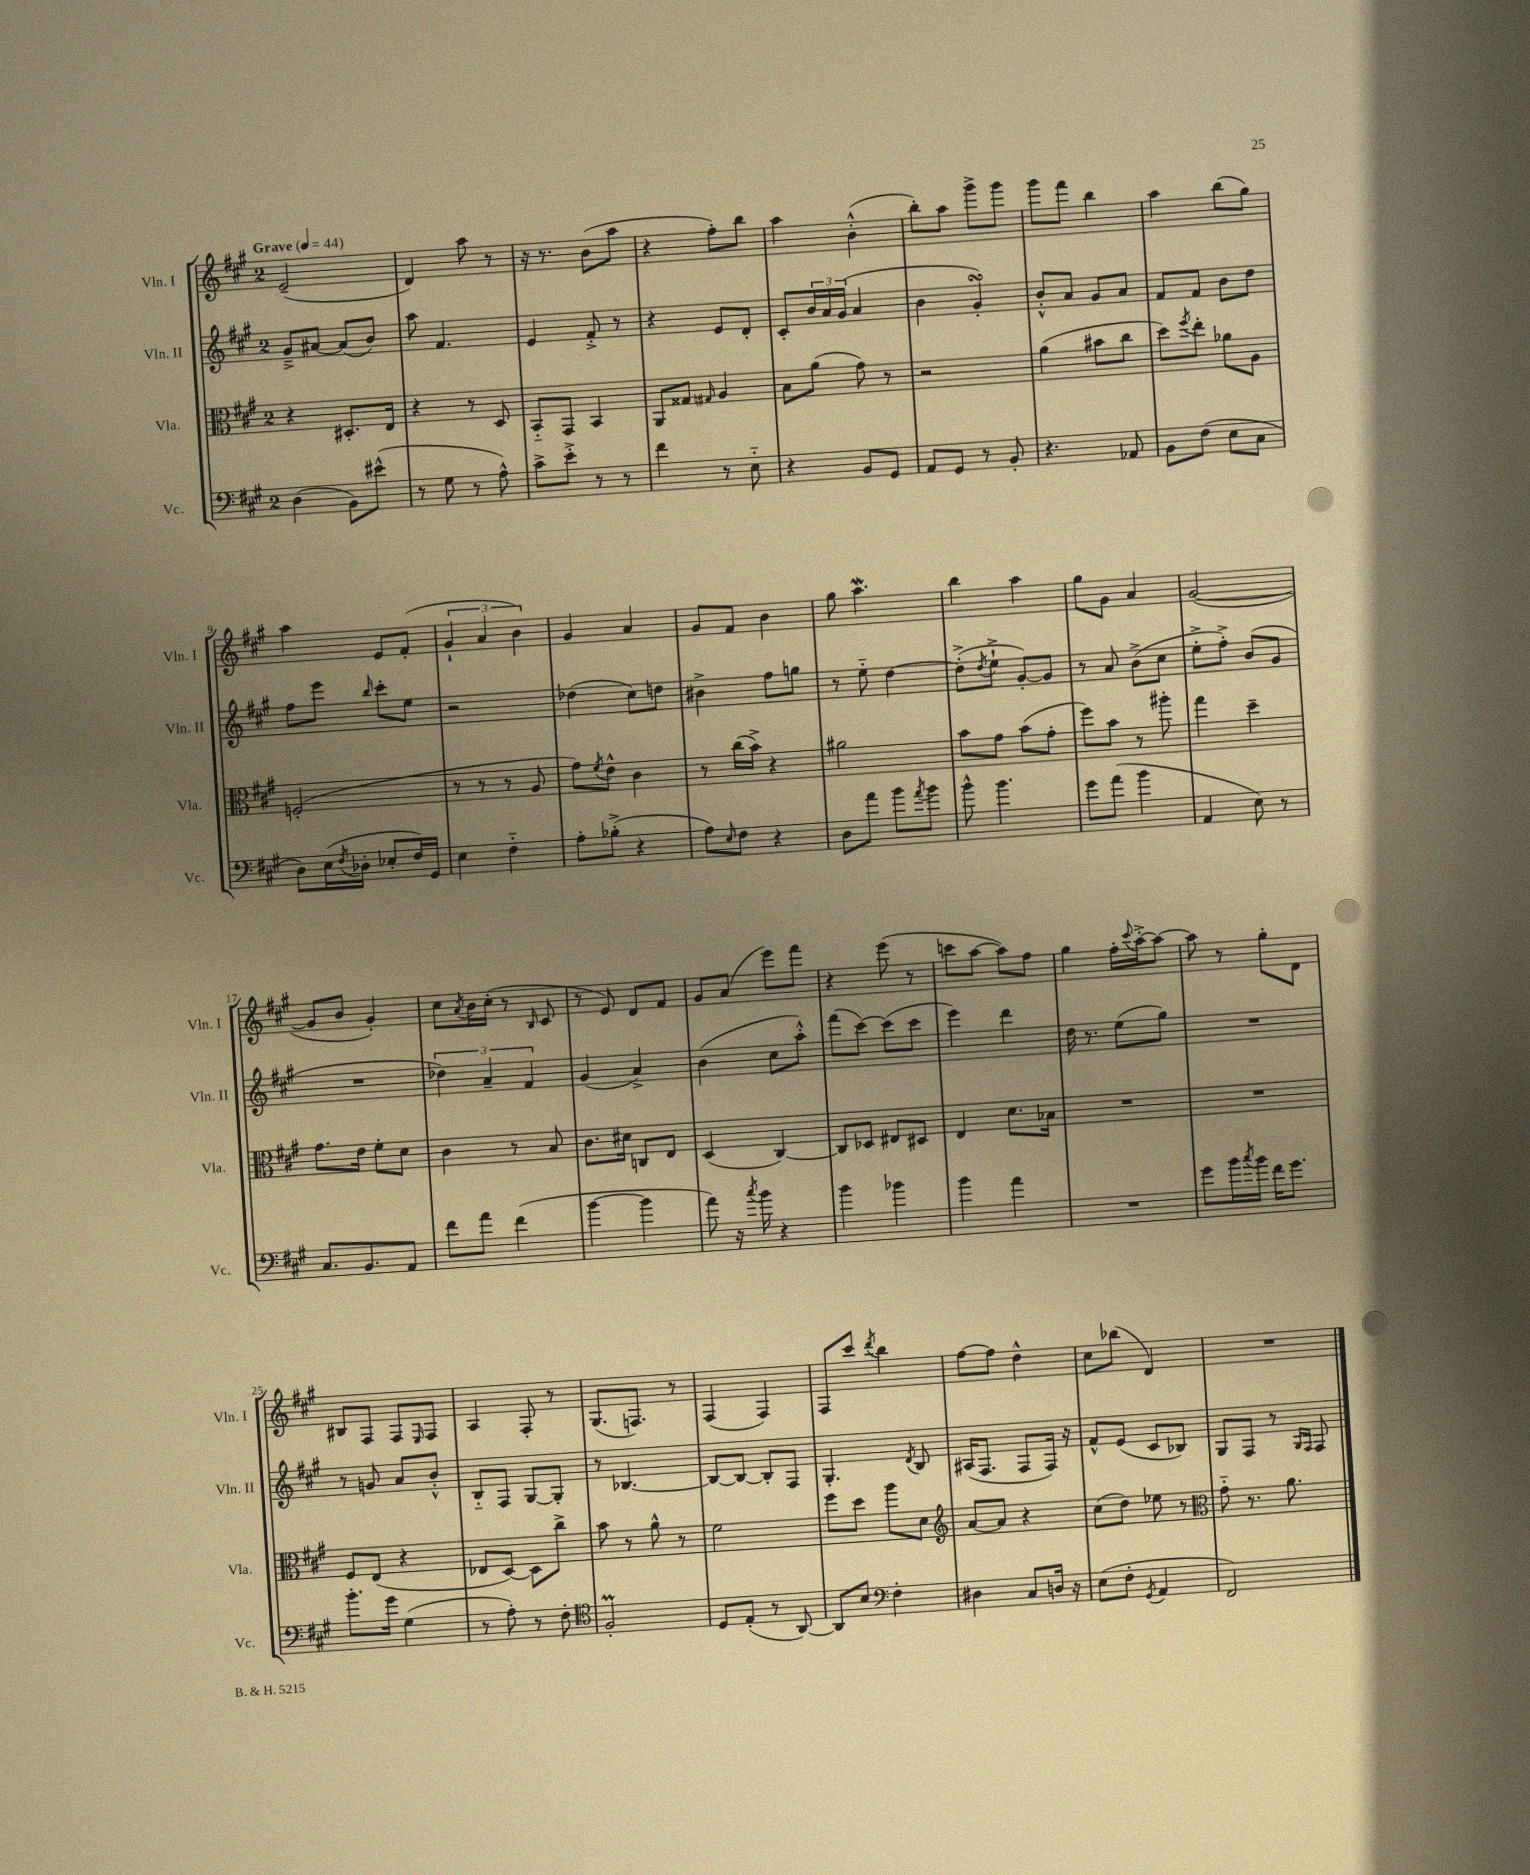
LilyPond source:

<<
\new StaffGroup <<
\new Staff = "s0" \with { instrumentName = "Vln. I" shortInstrumentName = "Vln. I" } {
    \clef treble \key a \major \once \override Staff.TimeSignature.style = #'single-digit \time 2/4 \tempo "Grave" 4 = 44
    e'2--( |
    d'4) a''8 r8 |
    r16 r8. b'8( a''8 |
    r4 fis''8-.) b''8 |
    a''4 b'4-.-^( |
    b''8-.) a''8 gis'''8-> gis'''8 |
    gis'''8 fis'''8 b''4 |
    a''4 b''8( gis''8) |
    a''4 e'8 fis'8-.( |
    \tuplet 3/2 { gis'4-! a'4 b'4) } |
    gis'4 a'4 |
    gis'8 fis'8 b'4 |
    gis''8 a''4.\mordent |
    b''4 a''4 |
    gis''8 gis'8 a'4 |
    gis'2~( |
    gis'8 b'8 gis'4-.) |
    cis''8 \acciaccatura { a'8 } b'16 cis''16-.( r8 \grace { b16 } cis'8 |
    r8 e'8) d'8 fis'8 |
    gis'8 a'8( e'''8) fis'''8 |
    r4 e'''8( r8 |
    c'''8 a''8~ a''8) fis''8 |
    gis''4 fis''16-. \appoggiatura { cis'''8 } a''16~-.-> a''8~ |
    a''8 r8 gis''8-. d'8 |
    bis8 fis8 fis8 \grace { e16 } fis8 |
    a4 fis8-. r8 |
    gis8.( f8.) r8 |
    fis4( fis4) |
    fis8 cis'''8 \acciaccatura { d'''8 } b''4 |
    fis''8~ fis''8 d''4-^ |
    cis''8 bes''8( d'4) |
    R2 \bar "|." |
}
\new Staff = "s1" \with { instrumentName = "Vln. II" shortInstrumentName = "Vln. II" } {
    \clef treble \key a \major \once \override Staff.TimeSignature.style = #'single-digit \time 2/4
    gis'8---> ais'8~ ais'8( b'8) |
    a''8 fis'4. |
    e'4 fis'8-.-> r8 |
    r4 e'8 d'8-. |
    cis'8-. \tuplet 3/2 { b'16 a'16 gis'16( } a'4 |
    b'4 gis'4-.\turn) |
    b'8-.-^ a'8 gis'8 a'8 |
    fis'8 fis'8 b'8 d''8 |
    fis''8 e'''8 \grace { b''16 } cis'''8-. e''8 |
    r2 |
    des''4( cis''8) d''8 |
    bis'4-> fis''8 g''8 |
    r8 e''8-_ d''4~ |
    d''8-.->( \acciaccatura { d''8 } e''8-!-> gis'8~-.) gis'8 |
    r8 a'8 b'8->( cis''8 |
    e''8-.-> fis''8-.->) b'8( gis'8 |
    R2 |
    \tuplet 3/2 { des''4) a'4-- fis'4 } |
    gis'4( a'4->) |
    b'4( cis''8 a''8-.-^) |
    fis'''8( cis'''8~) cis'''8( cis'''8 |
    e'''4) d'''4 |
    d''16 r8. e''8( gis''8) |
    R2 |
    r8 g'8 a'8 b'8-.-^ |
    b8-_ fis8 gis8~ gis8-. |
    r8 bes4.~ |
    bes8~ bes8~ bes8-. fis8 |
    gis4.-. \acciaccatura { d'8 } b8 |
    ais16( fis8. fis8 fis16) r16 |
    fis'8-^ e'8( cis'8 bes8) |
    gis8 fis8 r8 \grace { gis16 fis16 } fis8 \bar "|." |
}
\new Staff = "s2" \with { instrumentName = "Vla." shortInstrumentName = "Vla." } {
    \clef alto \key a \major \once \override Staff.TimeSignature.style = #'single-digit \time 2/4
    r4 dis8.-. e16 |
    r4 r8 d8 |
    b,8-_ gis,8 b,4 |
    a,8 gisis8 \grace { gis16 } a4 |
    b8 a'8( gis'8) r8 |
    r2 |
    a'4( bis'8 cis''8 |
    d''8) \acciaccatura { fis''8 } e''8-. aes'8 a8 |
    f2-.( |
    r8 r8 r8 a8 |
    gis'8) \acciaccatura { fis'8 } e'8-^ cis'4 |
    r8 cis''16( b'16->) r4 |
    ais'2 |
    b'8 gis'8 b'8( gis'8-. |
    fis''8) b'8 r8 ais''8-. |
    gis''4 d''4-- |
    gis'8. e'16 fis'8-. d'8 |
    cis'4 r8 b8 |
    cis'8. dis'16 c8 e8 |
    d4( cis4~) |
    cis8 des8 eis8 dis8 |
    e4 d'8. bes16 |
    R2 |
    R2 |
    fis8 e8( r4 |
    ees8 d8~) d8 cis''8-> |
    b'8 r8 a'8-^ r8 |
    fis'2 |
    fis''8 d''8 a''8 d'8 |
    \clef treble a'8~ a'8 r4 |
    cis''8( d''8) ees''8 r8 |
    \clef alto gis'8-_ r8. a'8. \bar "|." |
}
\new Staff = "s3" \with { instrumentName = "Vc." shortInstrumentName = "Vc." } {
    \clef bass \key a \major \once \override Staff.TimeSignature.style = #'single-digit \time 2/4
    d4( b,8) eis'8-^( |
    r8 gis8 r8 a8-^) |
    cis'8-> e'8-.-> r8 r8 |
    fis'4 r8 e8-_ |
    r4 b,8 gis,8 |
    a,8 gis,8 r8 b,8-. |
    r4. aes,8 |
    b,8 fis8( e8 cis8 |
    d8) e16( \acciaccatura { fis8 } des16-. ees8-. fis16) gis,16 |
    e4 fis4-_ |
    a8-. bes8-.->( r4 |
    a8) \grace { e16 } fis8 r4 |
    d8 a'8 b'8 \acciaccatura { a'8 } b'8 |
    b'8-^ b'4. |
    gis'8 a'8( b'4 |
    a,4 e8) r8 |
    cis8. b,8. a,8 |
    fis'8 a'8 fis'4( |
    b'4~ b'4 |
    a'8) r16 \acciaccatura { cis''8 } b'16 r4 |
    b'4 bes'4 |
    b'4 a'4 |
    R2 |
    gis'8 b'16 \acciaccatura { cis''8 } b'16 fis'16 gis'8. |
    b'8.-. gis'16 gis4( |
    r8 a8-.) r8 fis8-. |
    \clef tenor fis2-.\prall |
    d8 e8-.( r8 a,8~) |
    a,8 b8 \clef bass fis4-. |
    dis4 cis8 d16 r16 |
    e8( fis8-. \acciaccatura { gis,8 } a,4 |
    fis,2) \bar "|." |
}
>>
>>
